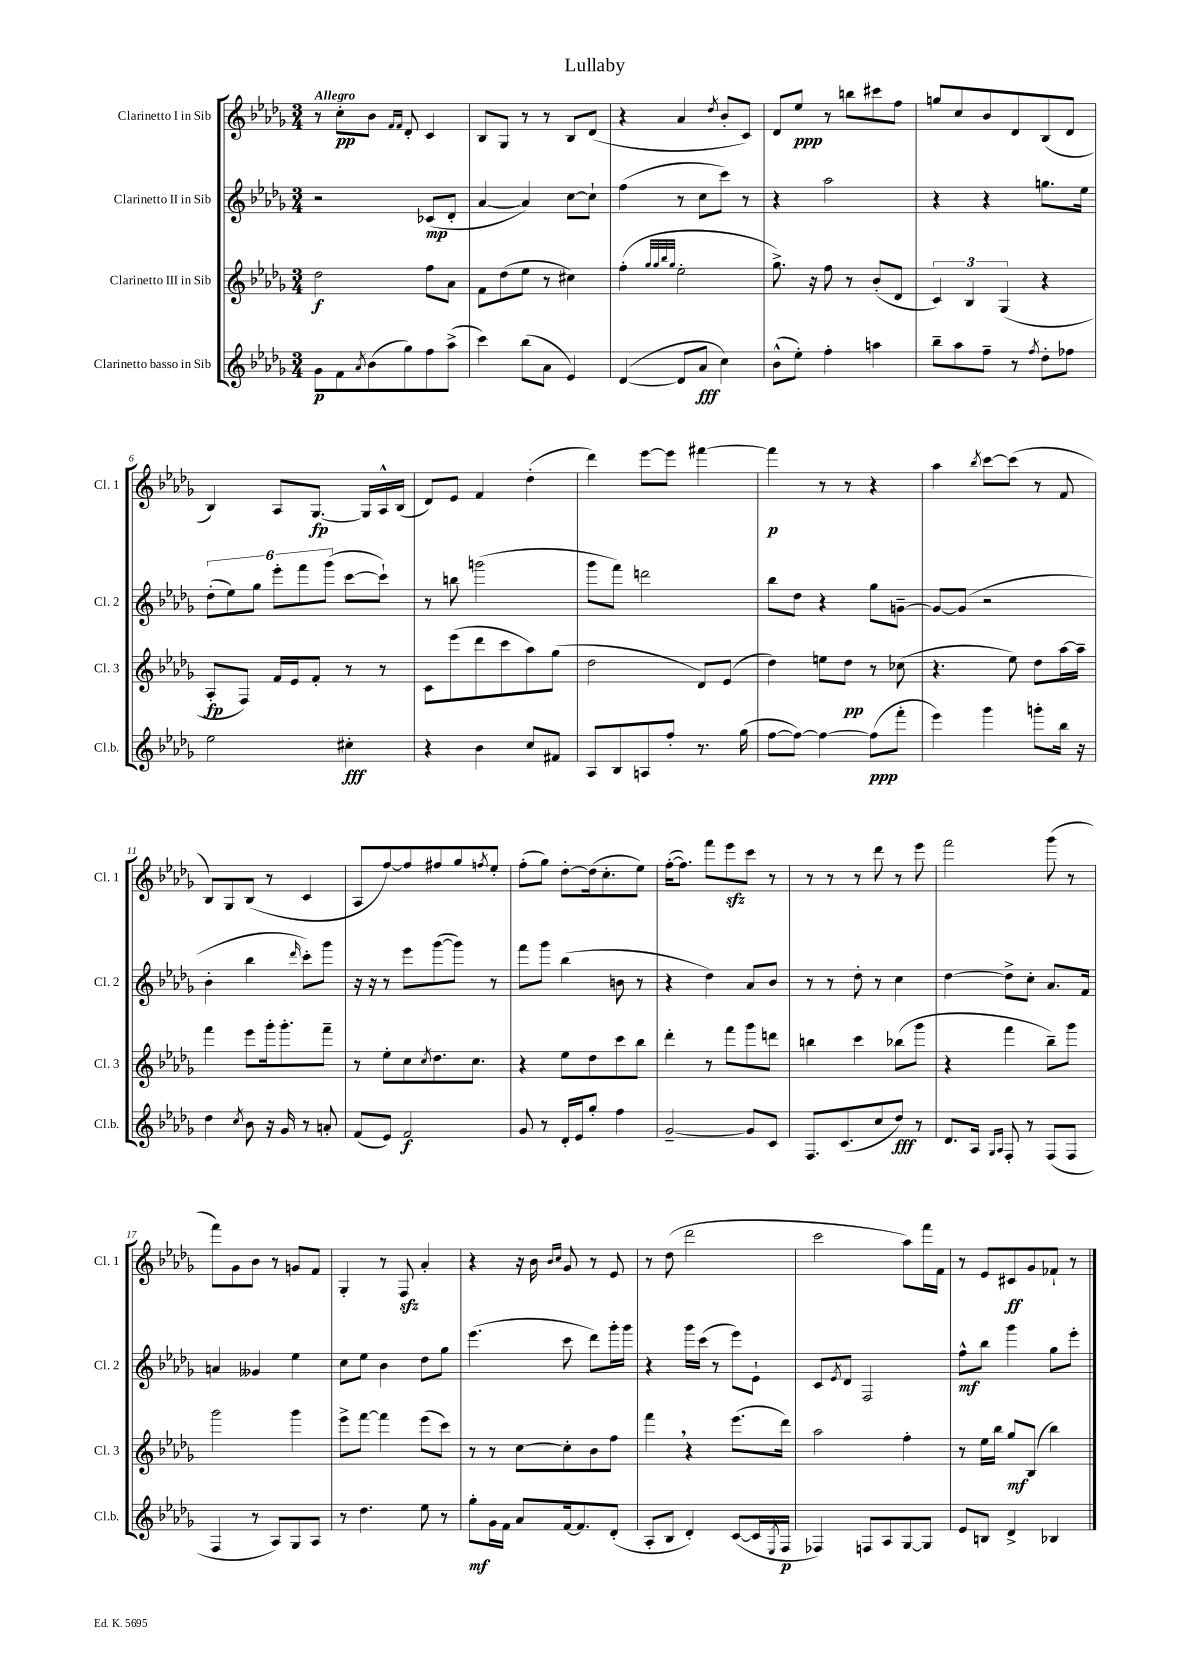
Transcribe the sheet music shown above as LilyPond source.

\header { title = "Lullaby" }
<<
\new StaffGroup <<
\new Staff = "s0" \with { instrumentName = "Clarinetto I in Sib" shortInstrumentName = "Cl. 1" } {
    \clef treble \key des \major \numericTimeSignature \time 3/4 \tempo "Allegro"
    r8 c''8-.\pp bes'8 \grace { f'16 f'16 } des'8-. c'4 |
    bes8 ges8 r8 r8 bes8 des'8( |
    r4 aes'4 \acciaccatura { des''8 } bes'8-. c'8) |
    des'8 ees''8\ppp r8 b''8 cis'''8 f''8 |
    g''8 c''8 bes'8 des'8 bes8( des'8 |
    bes4) aes8 ges8.~\fp ges16 aes16-^ bes16( |
    des'8) ees'8 f'4 des''4-.( |
    des'''4) ees'''8~ ees'''8 fis'''4~ |
    fis'''4\p r8 r8 r4 |
    aes''4 \acciaccatura { bes''8 } c'''8~ c'''8( r8 f'8 |
    bes8) ges8 bes8( r8 c'4 |
    aes8 f''8~) f''8 fis''8 ges''8 \acciaccatura { f''8 } ees''8-. |
    f''8-.( ges''8) des''8~-. des''16( c''8.-. ees''8) |
    f''16~-.( f''8.) f'''8 ees'''8\sfz c'''8 r8 |
    r8 r8 r8 des'''8 r8 ees'''8 |
    f'''2 ges'''8( r8 |
    f'''8) ges'8 bes'8 r8 g'8 f'8 |
    ges4-. r8 f8\sfz aes'4-. |
    r4 r16 bes'16 \grace { bes'16 c''16 } ges'8 r8 ees'8 |
    r8 des''8( des'''2 |
    c'''2 aes''8) f'''16 f'16 |
    r8 ees'8 cis'8\ff ges'8 fes'8-! r8 \bar "|." |
}
\new Staff = "s1" \with { instrumentName = "Clarinetto II in Sib" shortInstrumentName = "Cl. 2" } {
    \clef treble \key des \major \numericTimeSignature \time 3/4
    r2 ces'8\mp( des'8-. |
    aes'4~ aes'4) c''8~ c''8-! |
    f''4( r8 c''8 c'''8) r8 |
    r4 aes''2 |
    r4 r4 g''8. ees''16 |
    \tuplet 6/4 { des''8-.( ees''8) ges''8 ees'''8-. f'''8 ges'''8( } c'''8~ c'''8-!) |
    r8 b''8 g'''2( |
    ges'''8 f'''8) d'''2 |
    bes''8 des''8 r4 ges''8 g'8~-- |
    g'8~ g'8( r2 |
    bes'4-. bes''4 \grace { des'''16 } c'''8-.) ges'''8 |
    r16 r16 r8 ees'''8 ges'''8~( ges'''8) r8 |
    f'''8 ges'''8 bes''4( b'8 r8 |
    r4 des''4) aes'8 bes'8 |
    r8 r8 des''8-. r8 c''4 |
    des''4~ des''8-> c''8-. aes'8. f'16 |
    a'4 geses'4 ees''4 |
    c''8 ees''8 bes'4 des''8 ges''8 |
    ees'''4.( c'''8 des'''8) ges'''16-. ges'''16 |
    r4 ges'''16 c'''16( r8 ees'''8) ees'8-! |
    c'8 \acciaccatura { ees'8 } des'8 f2 |
    f''8-^\mf bes''8 ges'''4 ges''8 ees'''8-. \bar "|." |
}
\new Staff = "s2" \with { instrumentName = "Clarinetto III in Sib" shortInstrumentName = "Cl. 3" } {
    \clef treble \key des \major \numericTimeSignature \time 3/4
    des''2\f f''8 aes'8 |
    f'8 des''8( ees''8 r8 cis''4) |
    f''4-.( \grace { ges''32 ges''32 bes''32 ges''32 } ees''2-. |
    ges''8.->) r16 f''8 r8 bes'8-.( des'8 |
    \tuplet 3/2 { c'4) bes4 ges4( } r4 |
    aes8-.\fp f8) f'16 ees'16 f'8-. r8 r8 |
    c'8 ees'''8( des'''8 c'''8 aes''8) ges''8( |
    des''2 des'8) ees'8( |
    des''4) e''8 des''8\pp r8 ces''8( |
    r4. ees''8) des''8 aes''16~ aes''16-- |
    f'''4 ees'''8 ges'''16-. ges'''8.-. f'''8-- |
    r8 ees''8-. c''8 \acciaccatura { c''8 } des''8. c''8. |
    r4 ees''8 des''8 c'''8 bes''8 |
    des'''4-. r8 f'''8 ges'''8 d'''8 |
    b''4 c'''4 bes''8( ges'''8 |
    r4 f'''4 bes''8--) ges'''8 |
    ges'''2 ges'''4 |
    ees'''8-> f'''8~ f'''4 ees'''8( c'''8) |
    r8 r8 c''8~ c''8-. bes'8 f''8 |
    f'''4 \breathe r4 ees'''8.( des'''16) |
    aes''2 f''4-. |
    r8 ees''16 bes''16 ges''8\mf bes8( bes''4) \bar "|." |
}
\new Staff = "s3" \with { instrumentName = "Clarinetto basso in Sib" shortInstrumentName = "Cl.b." } {
    \clef treble \key des \major \numericTimeSignature \time 3/4
    ges'8\p f'8 \acciaccatura { aes'8 } bes'8( ges''8) f''8 aes''8->( |
    c'''4) bes''8( aes'8 ees'4) |
    des'4~( des'8 aes'8\fff c''4) |
    bes'8-^( ees''8-.) f''4-. a''4 |
    bes''8-- aes''8 f''8-- r8 \acciaccatura { f''8 } des''8-. fes''8 |
    ees''2 cis''4-.\fff |
    r4 bes'4 c''8 fis'8 |
    aes8 bes8 a8 f''8-. r8. ges''16( |
    f''8~ f''8~) f''4~ f''8\ppp( f'''8-. |
    ees'''4) ges'''4 g'''8-. bes''16 r16 |
    des''4 \acciaccatura { c''8 } bes'8 r16 ges'16 r8 a'8-. |
    f'8( ees'8) f'2\f |
    ges'8 r8 des'16-. ees'16 ges''8-. f''4 |
    ges'2~-- ges'8 c'8 |
    f8. c'8.( c''8 des''8\fff) r8 |
    des'8. aes16 \grace { ges16 aes16 } f8-. r8 f8( f8 |
    f4 r8 aes8) ges8 aes8 |
    r8 des''4. ees''8 r8 |
    ges''8-.\mf ges'16 f'16 aes'8 f'16~ f'8. des'8-.( |
    aes8-. bes8 des'4-.) c'8~( c'16 \acciaccatura { ees8 } f16\p |
    fes4) f8 aes8 ges8~ ges8 |
    ees'8 b8 des'4-> bes4 \bar "|." |
}
>>
>>
